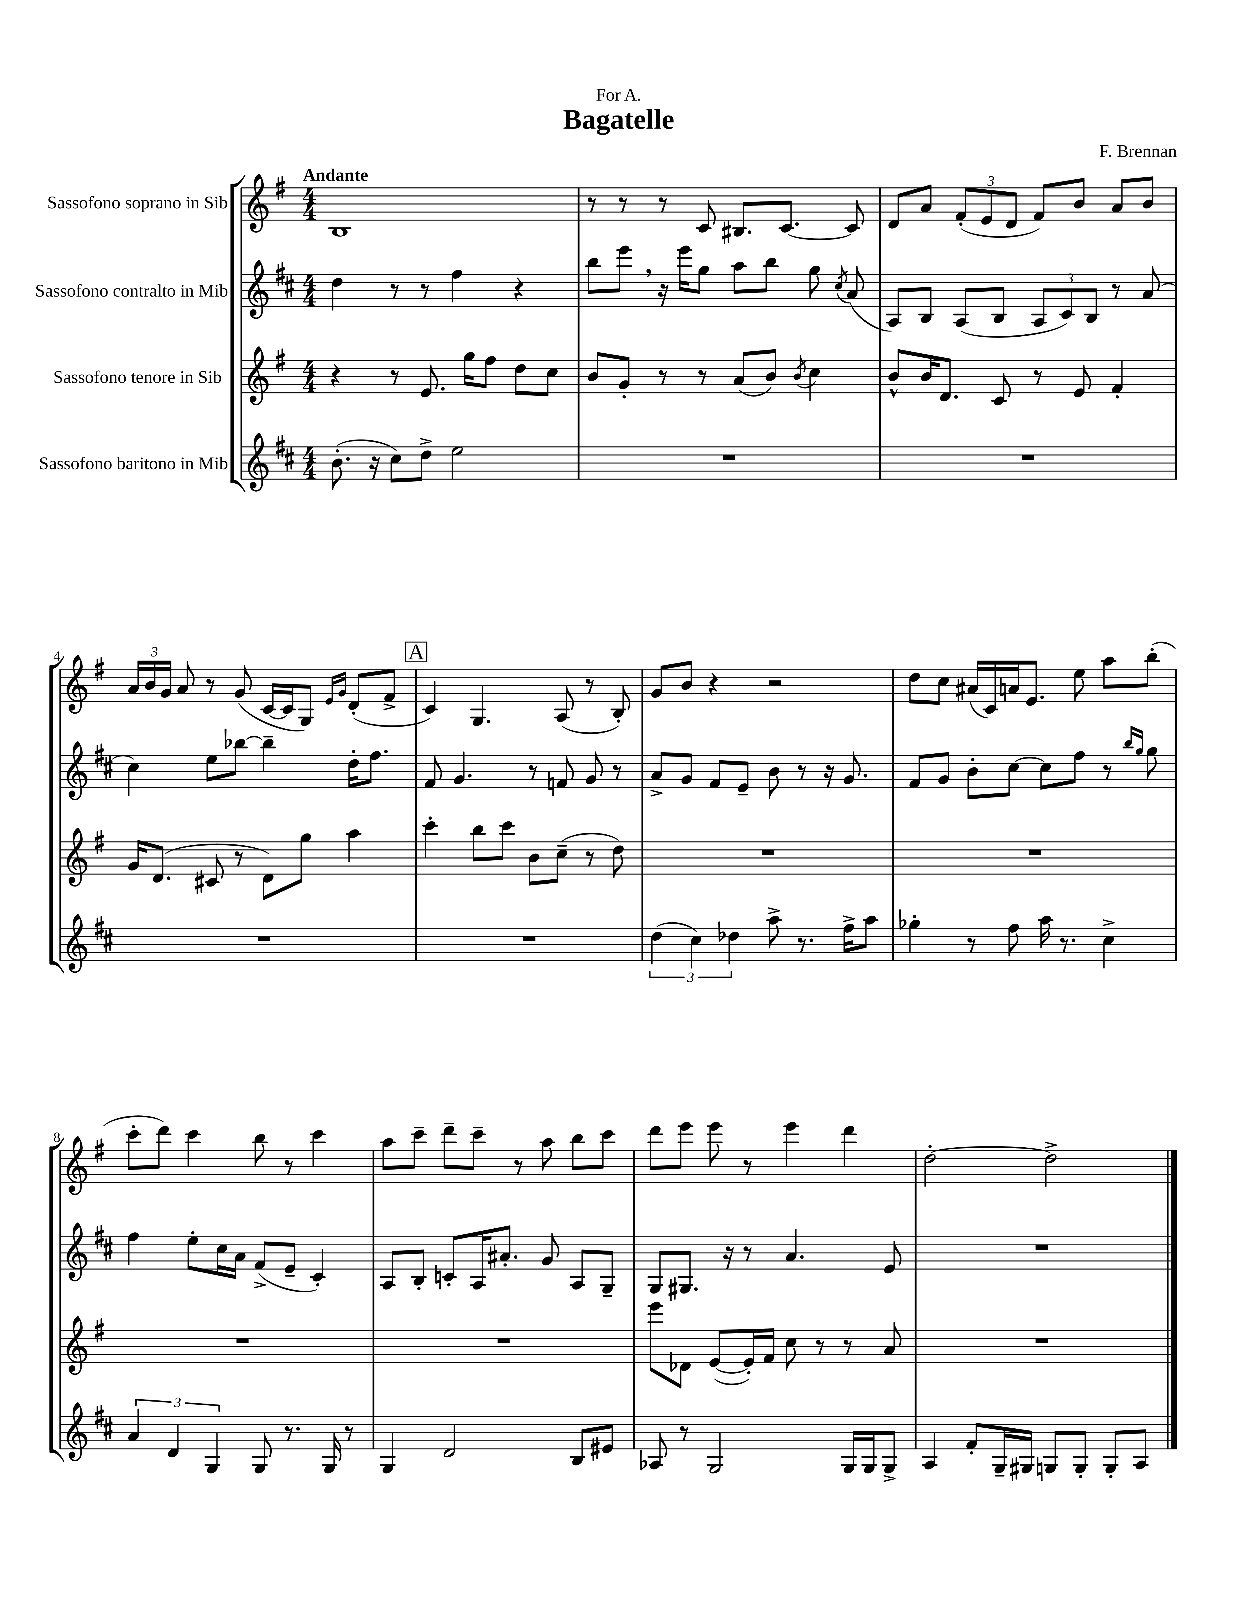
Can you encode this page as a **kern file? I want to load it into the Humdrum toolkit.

**kern	**kern	**kern	**kern
*staff4	*staff3	*staff2	*staff1
*clefG2	*clefG2	*clefG2	*clefG2
*k[f#c#]	*k[f#]	*k[f#c#]	*k[f#]
*M4/4	*M4/4	*M4/4	*M4/4
(8.b'\	4r	4dd\	1B
16r	.	.	.
8cc#\L)	8r	8r	.
8dd^\J	8.e/	8r	.
2ee\	.	4ff#\	.
.	16gg\LK	.	.
.	8ff#\J	.	.
.	8dd\L	4r	.
.	8cc\J	.	.
=	=	=	=
1r	8b/L	8bb\L	8r
.	8g'/J	8eee\J	8r
.	8r	16r	8r
.	.	16eee\LK	.
.	8r	8gg\J	8c/
.	(8a/L	8aa\L	8.B#/L
.	8b/J)	8bb\J	.
.	.	.	[8.c/J
.	8qb/	.	.
.	4cc\	8gg\	.
.	.	8qcc#/	.
.	.	(8a/	8c/]
=	=	=	=
1r	8b^^/L	8A/L)	8d/L
.	16b/K	8B/J	8a/J
.	8.d/J	.	.
.	.	(8A/L	(12f#'/L
.	.	.	12e/
.	8c/	8B/J	.
.	.	.	12d/J
.	8r	12A/L	8f#/L)
.	.	12c#/)	.
.	8e/	.	8b/J
.	.	12B/J	.
.	4f#'/	8r	8a/L
.	.	(8a/	8b/J
=	=	=	=
1r	16g/LK	4cc#\)	24a/LL
.	.	.	24b/
.	(8.d/J	.	.
.	.	.	24g/JJ
.	.	.	8a/
.	8c#/	8ee\L	8r
.	8r	[8bb-\J	(8g/
.	8d\L)	4bb-~\]	[16c/LL
.	.	.	16c/]J
.	8gg\J	.	8G/J)
.	.	.	16qqe/LL
.	.	.	16qqg/JJ
.	4aa\	16dd'\LK	(8d'/L
.	.	8.ff#\J	.
.	.	.	8f#^/J
=	=	=	=
1r	4ccc'\	8f#/	4c/)
.	.	4.g/	.
.	8bb\L	.	4.G/
.	8ccc\J	.	.
.	8b\L	8r	.
.	(8cc~\J	8f/	(8A/
.	8r	8g/	8r
.	8dd\)	8r	8B'/)
=	=	=	=
(6dd\	1r	8a^/L	8g/L
.	.	8g/J	8b/J
6cc#\)	.	.	.
.	.	8f#/L	4r
6dd-\	.	.	.
.	.	8e~/J	.
8aa^\	.	8b\	2r
8.r	.	8r	.
.	.	16r	.
16ff#^\LK	.	8.g/	.
8aa\J	.	.	.
=	=	=	=
4gg-'\	1r	8f#/L	8dd\L
.	.	8g/J	8cc\J
8r	.	8b'\L	(16a#/LL
.	.	.	16c/)
8ff#\	.	[8cc#\J	16a/J
.	.	.	8.e/J
16aa\	.	8cc#\]L	.
8.r	.	.	.
.	.	8ff#\J	8ee\
4cc#^\	.	8r	8aa\L
.	.	16qqbb/LL	.
.	.	16qqgg/JJ	.
.	.	8gg\	(8bb'\J
=	=	=	=
6a/	1r	4ff#\	8ccc'\L
.	.	.	8ddd\J)
6d/	.	.	.
.	.	8ee'\L	4ccc\
6G/	.	.	.
.	.	16cc#\L	.
.	.	16a\JJ	.
8G/	.	(8f#^/L	8bb\
8.r	.	8e~/J	8r
.	.	4c#'/)	4ccc\
16G/	.	.	.
8r	.	.	.
=	=	=	=
4G/	1r	8A/L	8aa\L
.	.	8B'/J	8ccc~\J
2d/	.	8c'/L	8ddd~\L
.	.	16A/K	8ccc~\J
.	.	8.a#'/J	.
.	.	.	8r
.	.	8g/	8aa\
8B/L	.	8A/L	8bb\L
8e#/J	.	8G~/J	8ccc\J
=	=	=	=
8A-/	8eee\L	8G/L	8ddd\L
8r	8d-\J	8.G#/J	8eee\J
2G/	([8e/L	.	8eee\
.	.	16r	.
.	16e'/]L)	8r	8r
.	16f#/JJ	.	.
.	8cc\	4.a/	4eee\
.	8r	.	.
16G/LL	8r	.	4ddd\
16G/J	.	.	.
8G^/J	8a/	8e/	.
=	=	=	=
4A/	1r	1r	[2dd'\
8f#'/L	.	.	.
16G~/L	.	.	.
16G#/JJ	.	.	.
8G/L	.	.	2dd^\]
8G'/J	.	.	.
8G'/L	.	.	.
8A/J	.	.	.
==	==	==	==
*-	*-	*-	*-
